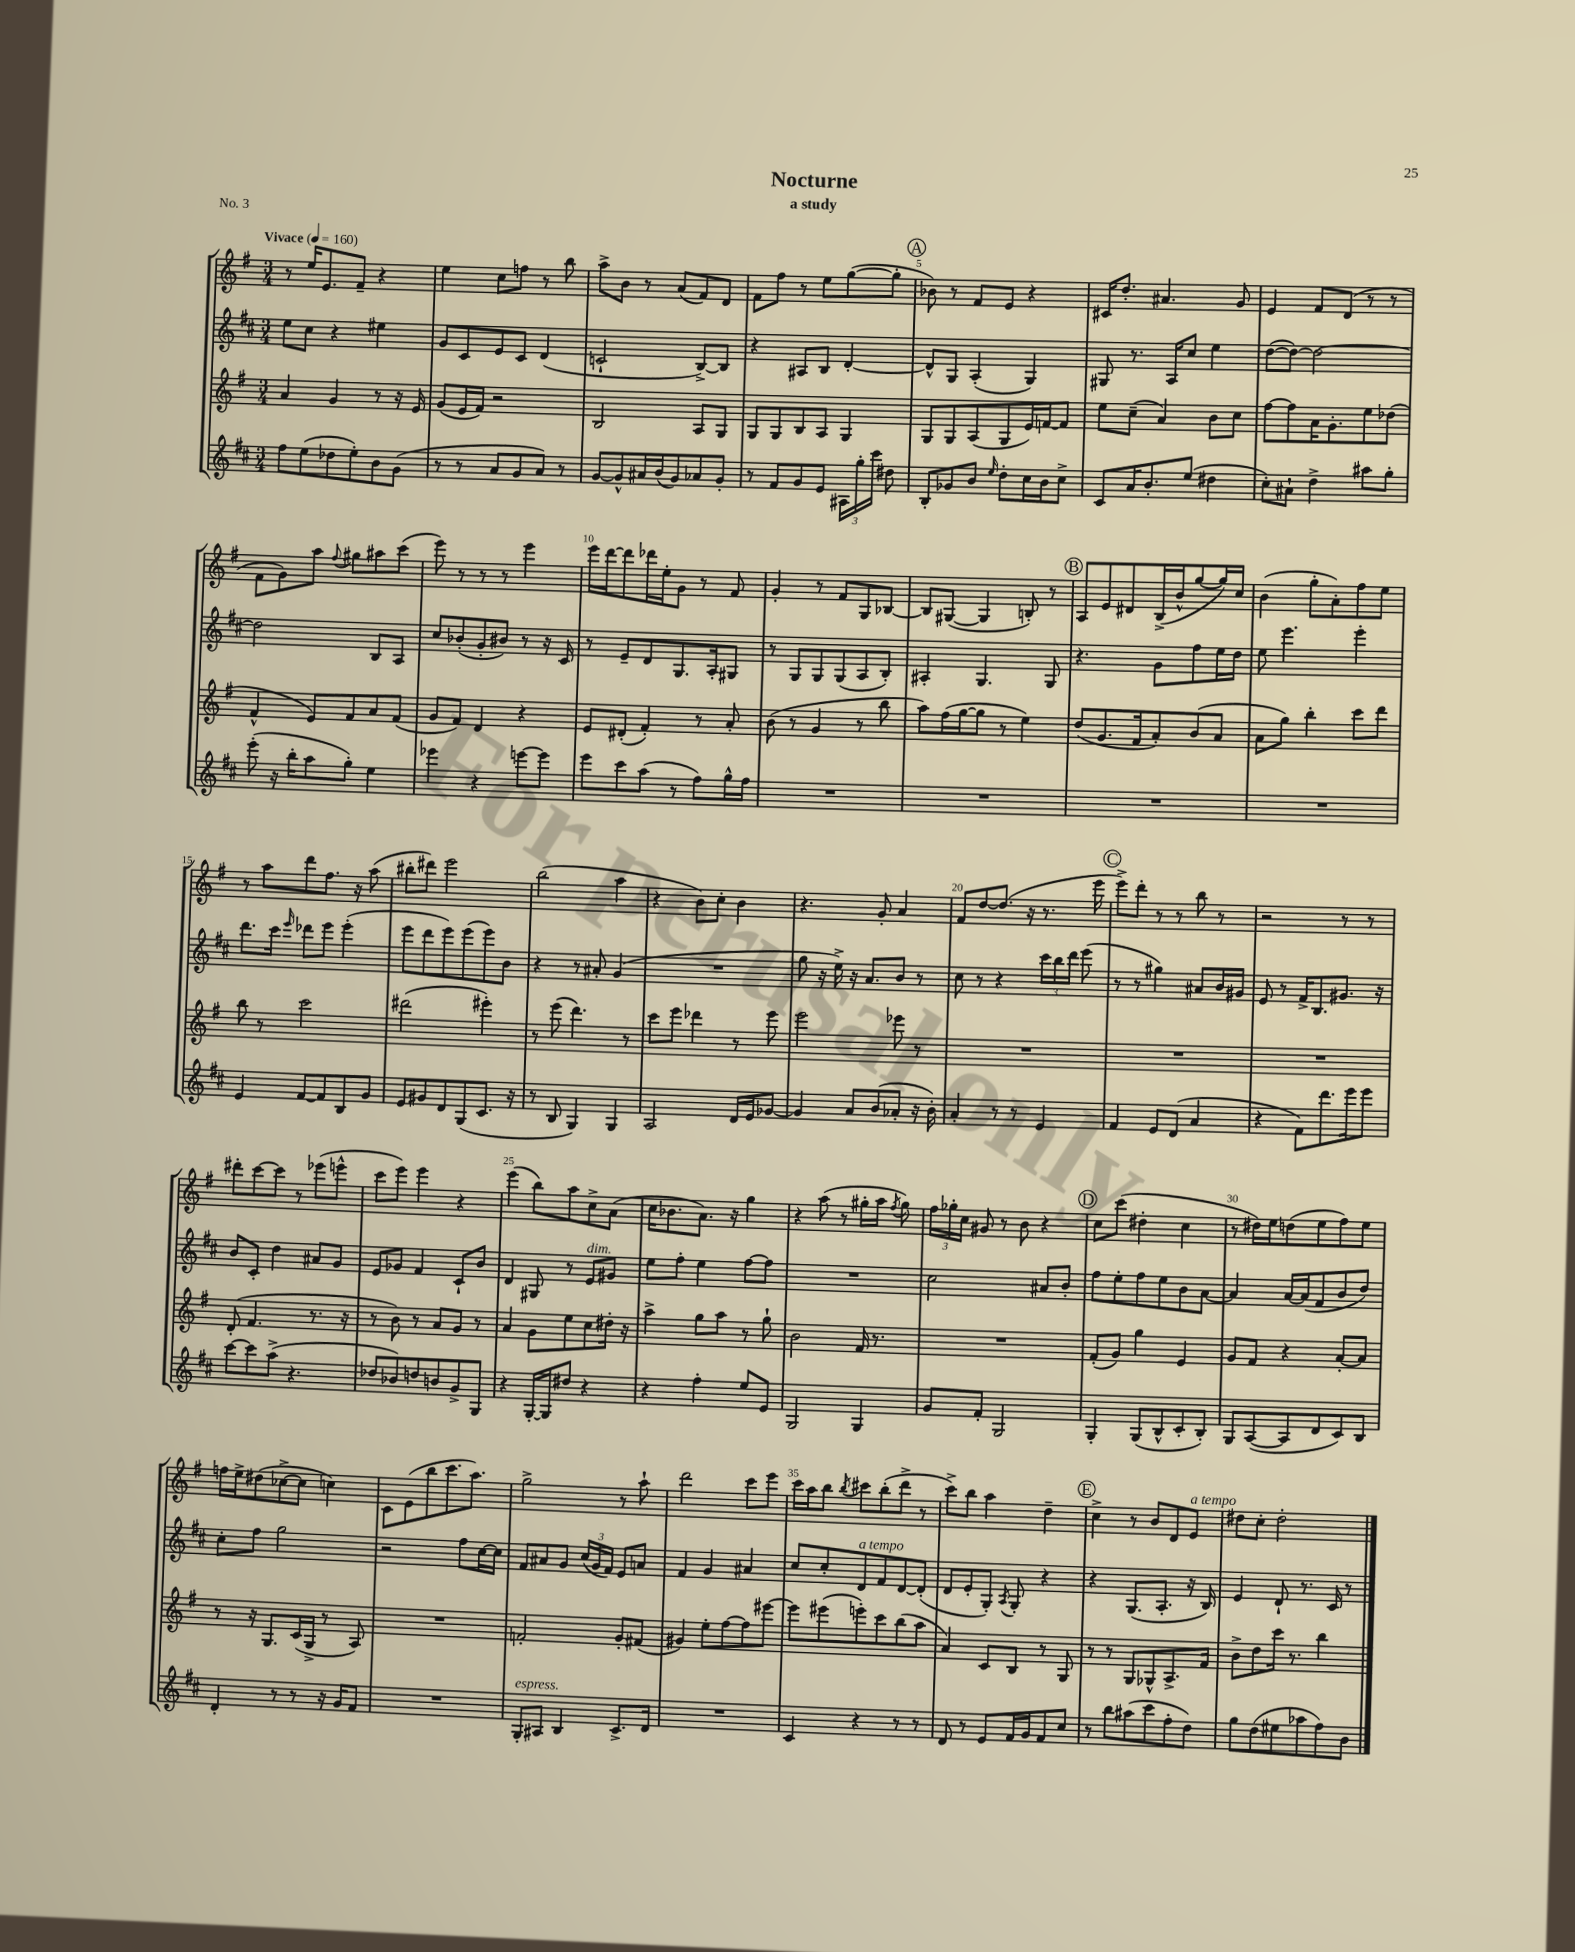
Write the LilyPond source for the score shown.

\header { title = "Nocturne" subtitle = "a study" piece = "No. 3" }
<<
\new StaffGroup <<
\new Staff = "s0" {
    \clef treble \key g \major \numericTimeSignature \time 3/4 \tempo "Vivace" 4 = 160
    \autoBeamOff r8 e''16[ e'8. fis'8]-- r4 |
    e''4 c''8[ f''8] r8 b''8 |
    a''8[-> b'8] r8 a'8[( fis'8) d'8] |
    fis'8[ fis''8] r8 e''8[ g''8~( g''8]-. |
    \mark \markup { \circle "A" } bes'8) r8 fis'8[ e'8] r4 |
    cis'16[ d''8.]-. ais'4. g'8 |
    e'4 fis'8[ d'8]( r8 r8 |
    fis'8[ g'8) a''8] \appoggiatura { fis''8 } gis''8[ ais''8 c'''8]( |
    e'''8) r8 r8 r8 e'''4 |
    e'''16[ d'''16~ d'''8 des'''16 e''16-. g'8] r8 fis'8 |
    g'4-. r8 fis'8[ g8 bes8]~ |
    bes8[ gis8]~( gis4 b8-.) r8 |
    \mark \markup { \circle "B" } a8[ e'8 dis'8 b16->( b'16-^ g''8~ g''16) c''16] |
    b'4( g''8[-. a'8-.) fis''8 e''8] |
    r8 a''8[ d'''8 fis''8.] r16 a''8( |
    bis''8[-. dis'''8]) e'''2 |
    b''2( a''4 |
    r4 b'8[) c''8]-. b'4 |
    r4. g'8-. a'4 |
    fis'8[ d''8~ d''8.]( r16 r8. e'''16 |
    \mark \markup { \circle "C" } e'''8[->) d'''8]-. r8 r8 b''8 r8 |
    r2 r8 r8 |
    dis'''8[-. c'''8~ c'''8] r8 ees'''8[( e'''8]-^ |
    c'''8[ e'''8]) e'''4 r4 |
    e'''4( b''8[) a''8 c''8-> a'8]( |
    c''16[ bes'8. a'8.]) r16 g''4 |
    r4 a''8( r8 gis''16[-. a''16] \acciaccatura { fis''8 } gis''8) |
    \tuplet 3/2 { fis''16[ ges''16-. c''16] } gis'8 r8 b'8 r4 |
    \mark \markup { \circle "D" } c''8[ c'''8]( dis''4-. c''4 |
    r8 dis''16[) e''16 d''8( e''8 fis''8) e''8] |
    f''16[ e''16-> dis''8( ces''8~-> ces''8] c''4) |
    c'8[ e'8( b''8 c'''8. a''8.]) |
    g''2-> r8 a''8-! |
    d'''2 c'''8[ e'''8] |
    c'''16[ a''16 b''8] \acciaccatura { b''8 } cis'''8[ b''8-.( d'''8]-> r8 |
    c'''8[->) b''8] a''4 d''4-- |
    \mark \markup { \circle "E" } c''4-> r8 b'8[ d'8 e'8]^\markup { \italic "a tempo" } |
    dis''8[ c''8]-. dis''2-. \bar "|." |
}
\new Staff = "s1" {
    \clef treble \key d \major \numericTimeSignature \time 3/4
    \autoBeamOff e''8[ cis''8] r4 eis''4 |
    g'8[ cis'8 e'8 cis'8] d'4( |
    c'2-! b8[~->) b8] |
    r4 ais8[ b8] d'4~-. |
    \mark \markup { \circle "A" } d'8[-^ g8] a4-.( g4) |
    gis8 r8. a16[ cis''8] e''4 |
    d''8[~( d''8]~) d''2~ |
    d''2 b8[ a8] |
    cis''8[ bes'8-.( g'8-. bis'8]) r8 r16 cis'16 |
    r8 e'8[-- d'8 g8. a16-. gis8] |
    r8 g8[ g8 g8( a8 b8]-.) |
    ais4-. g4. g8 |
    \mark \markup { \circle "B" } r4. g'8[ fis''8 e''16 d''16] |
    e''8 e'''4. e'''4-. |
    d'''8.[ cis'''16] \grace { e'''16 } des'''8[ e'''8] e'''4-.( |
    e'''8[ d'''8 e'''8) e'''8( e'''8) b'8] |
    r4 r8 ais'8-. g'4( |
    R2. |
    g''8 r16 e''16->) r16 a'8.[ b'8] r8 |
    cis''8 r8 r4 \tuplet 3/2 { cis'''16[ b''16 d'''16] } e'''8( |
    \mark \markup { \circle "C" } r8 r8 gis''4) ais'8[ b'16 gis'16] |
    e'8 r8 fis'16[-> b8. gis'8.] r16 |
    b'8[ cis'8]-. d''4 ais'8[ g'8] |
    e'8[ ges'8] fis'4 cis'8[-! b'8] |
    d'4 gis8 r8 e'8[^\markup { \italic "dim." } gis'8] |
    e''8[ fis''8]-. e''4 fis''8[~ fis''8] |
    R2. |
    cis''2 ais'8[ b'8]-. |
    \mark \markup { \circle "D" } fis''8[ e''8-. fis''8 e''8 b'8 a'8]~ |
    a'4 a'16[~ a'16( fis'8 b'8 d''8]) |
    cis''8[-. fis''8] g''2 |
    r2 fis''8[ cis''16~ cis''16] |
    fis'8[ ais'8 g'8] \tuplet 3/2 { cis''16[( g'16 fis'16]) } e'8[ a'8] |
    fis'4 g'4 ais'4 |
    cis''8[ cis''8-. d'8^\markup { \italic "a tempo" } fis'8 d'8~ d'8]-.( |
    d'8[ e'8-. g8]-.) \acciaccatura { a8 } g8-. r4 |
    \mark \markup { \circle "E" } r4 g8.[( a8.]-. r16 b16) |
    e'4 d'8-! r8. cis'16 r8 \bar "|." |
}
\new Staff = "s2" {
    \clef treble \key g \major \numericTimeSignature \time 3/4
    \autoBeamOff a'4 g'4 r8 r16 e'16 |
    g'8[( e'16 fis'16]) r2 |
    b2 a8[ g8] |
    g8[ g8 b8 a8] g4 |
    \mark \markup { \circle "A" } g8[ g8 a8( g8 e'16) f'16~ f'8] |
    e''8[ c''8]--( a'4) b'8[ c''8] |
    fis''8[~ fis''8 a'16 g'8.-. e''8 des''8]( |
    fis'4-^ e'8[) fis'8 a'8 fis'8]( |
    g'8[ fis'8]) d'4 r4 |
    e'8[ dis'8]-.( fis'4-.) r8 a'8-. |
    b'8( r8 g'4 r8 b''8 |
    a''8[) fis''16( g''16~ g''8] r8 e''4) |
    \mark \markup { \circle "B" } d''8[( g'8. fis'16 a'8-.) b'8( a'8] |
    a'8[ g''8]) b''4-. c'''8[ d'''8] |
    b''8 r8 c'''2 |
    dis'''2( eis'''4-.) |
    r8 e'''8( d'''4.) r8 |
    c'''8[ e'''8] des'''4 r8 e'''8 |
    e'''2 ees'''8 r8 |
    R2. |
    \mark \markup { \circle "C" } R2. |
    R2. |
    d'8-.( fis'4. r8. r16 |
    r8 b'8) r8 a'8[ g'8] r8 |
    a'4 g'8[ e''8 c''8 dis''16]-. r16 |
    a''4-> g''8[ a''8] r8 g''8-! |
    b'2 fis'16 r8. |
    R2. |
    \mark \markup { \circle "D" } fis'8[-.( g'8]) g''4 e'4 |
    g'8[ fis'8] r4 a'8[~-. a'8] |
    r8 r16 g8.[ c'16( g16]-> r8 a8) |
    R2. |
    f'2-. g'8[-. fis'8]( |
    gis'4) e''8[-. fis''8~ fis''8 eis'''8]~ |
    eis'''8[ eis'''8( e'''8-.) c'''8 b''8( a''8] |
    a'4) c'8[ b8] r8 g8 |
    \mark \markup { \circle "E" } r8 r8 g8[ ges8-^ a8.-> fis'16] |
    b'8[-> d''8 c'''16] r8. b''4 \bar "|." |
}
\new Staff = "s3" {
    \clef treble \key d \major \numericTimeSignature \time 3/4
    \autoBeamOff fis''8[ e''8( des''8 e''8-.) b'8 g'8]( |
    r8 r8 a'8[ g'8 a'8]) r8 |
    g'8[~ g'8-^ ais'16 b'16( g'8) aes'8 g'8]-. |
    r8 fis'8[ g'8 e'8] \tuplet 3/2 { ais16[ g''16-. cis'''16] } dis''8 |
    \mark \markup { \circle "A" } b8[-. ges'8 b'8] \grace { e''16 } d''8[-. cis''16 b'16 cis''8]-> |
    cis'8[ a'16 b'8.-. e''8]( dis''4 |
    cis''8[-.) ais'8]-! d''4-> ais''8[ g''8]-. |
    e'''8-.( r16 b''16[-. a''8 g''8]-.) e''4 |
    ees'''4 r4 e'''8[~ e'''8] |
    e'''8[ cis'''8 a''8]( r8 fis''8[) g''16-^ fis''16] |
    R2. |
    R2. |
    \mark \markup { \circle "B" } R2. |
    R2. |
    e'4 fis'8[~ fis'8 b8 g'8] |
    e'8[ gis'8 d'8 g8( cis'8.] r16 |
    r8 b8 g4) g4 |
    a2 d'16[ e'16 ges'8]~ |
    ges'4 a'8[ b'8( aes'8]-. r16 b'16-.) |
    a'4-. r8 r8 e'4 |
    \mark \markup { \circle "C" } fis'4 e'8[ d'8]( a'4 |
    r4 fis'8[) d'''8. e'''16 e'''8] |
    cis'''8[~ cis'''8 a''8]->( r4. |
    des''8[ bes'8) d''8 b'8 g'8-> g8] |
    r4 g16[~-. g16 dis''8] r4 |
    r4 fis''4-. e''8[ e'8] |
    g2 g4 |
    g'8[ fis'8]-. g2 |
    \mark \markup { \circle "D" } g4-. g8[( b8-^ cis'8-. b8]-.) |
    g8[ a8~( a8 d'8 cis'8) b8] |
    d'4-. r8 r8 r16 g'16[ fis'8] |
    R2. |
    g8[-.^\markup { \italic "espress." } ais8] b4 cis'8.[-> d'16] |
    R2. |
    cis'4 r4 r8 r8 |
    d'8 r8 e'8[ fis'16 g'16 fis'8 cis''8] |
    \mark \markup { \circle "E" } r8 b''8[ ais''8( cis'''8 fis''8-. d''8]) |
    g''8[ d''8( eis''8 aes''8 fis''8) b'8] \bar "|." |
}
>>
>>
\layout { \context { \Score \override BarNumber.break-visibility = ##(#f #t #t) barNumberVisibility = #(every-nth-bar-number-visible 5) } }
